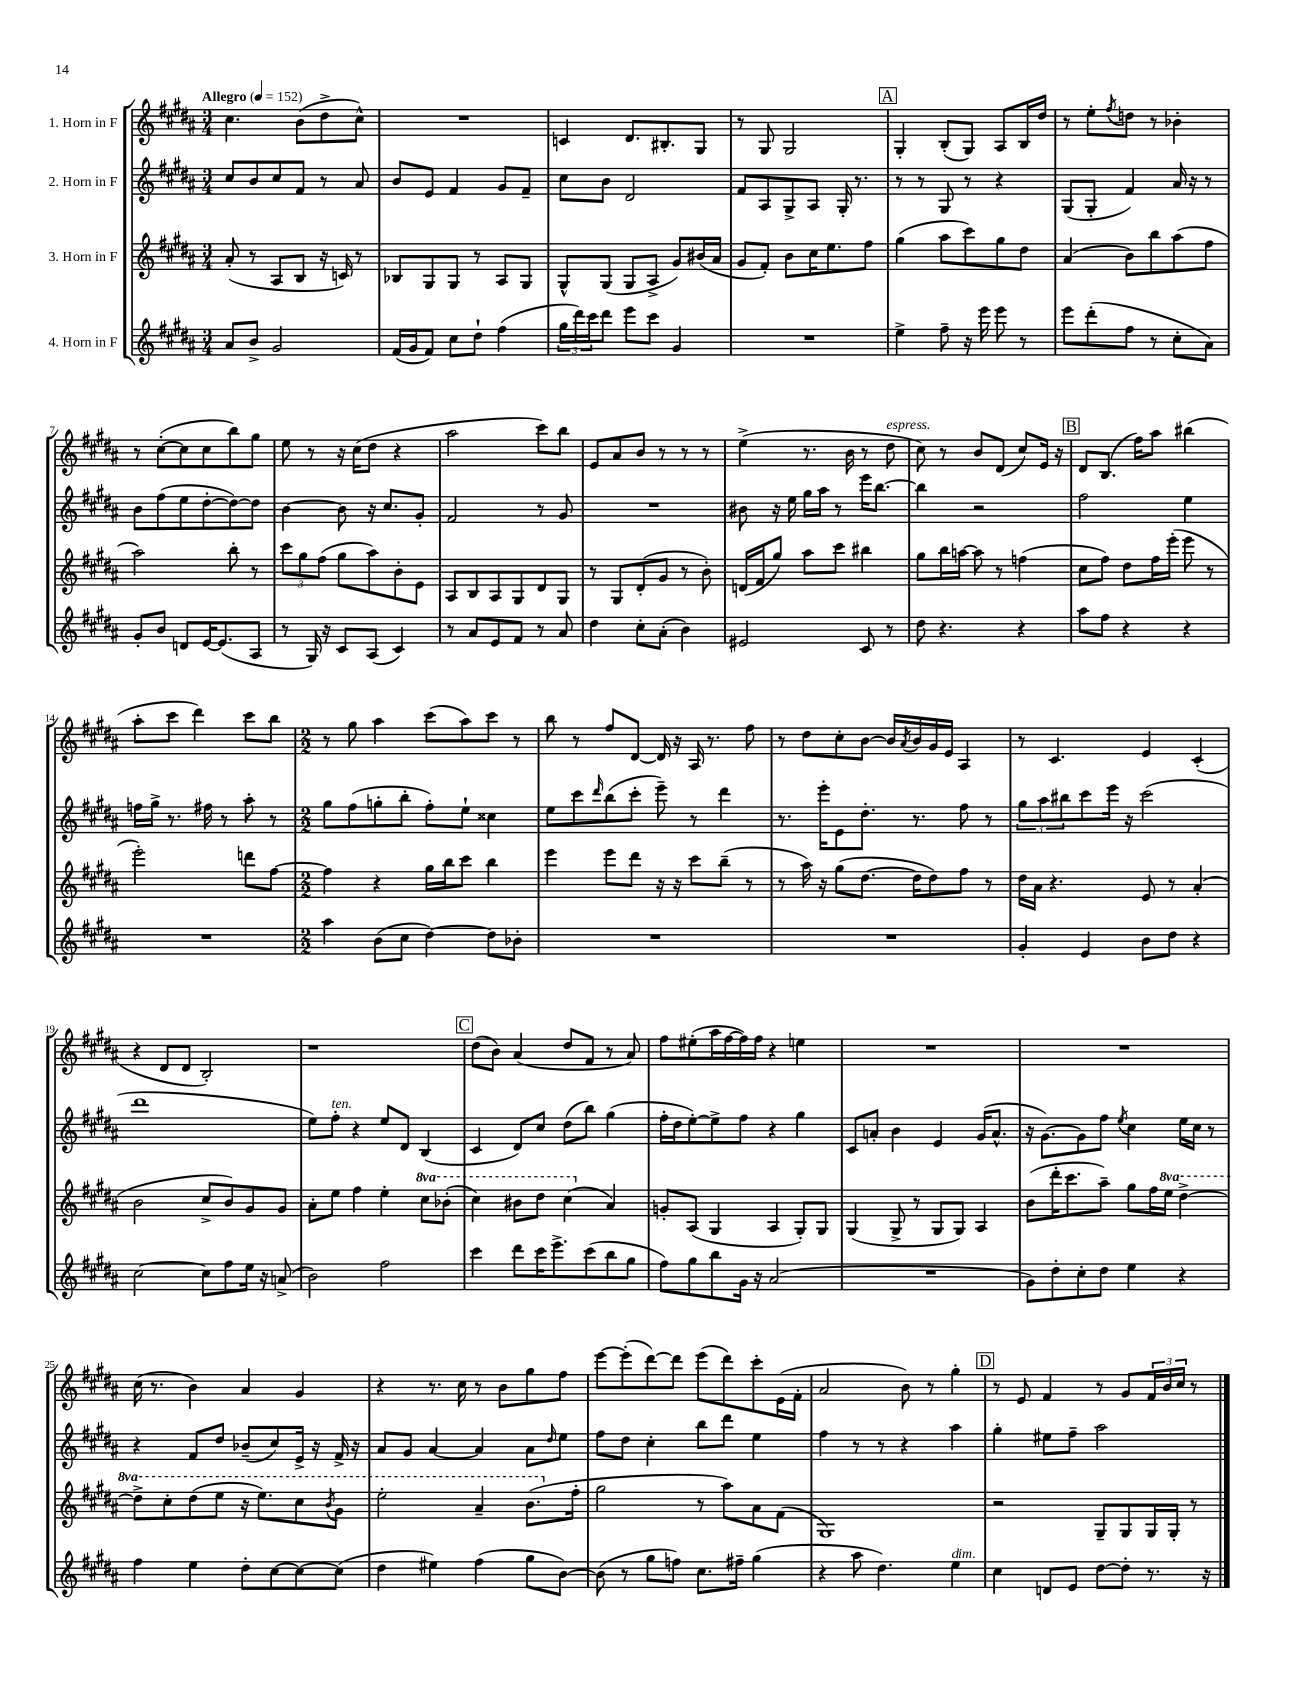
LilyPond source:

<<
\new StaffGroup <<
\new Staff = "s0" \with { instrumentName = "1. Horn in F" } {
    \clef treble \key b \major \numericTimeSignature \time 3/4 \tempo "Allegro" 4 = 152
    cis''4. b'8( dis''8-> cis''8-^) |
    R2. |
    c'4 dis'8. bis8.-. gis8 |
    r8 gis8 gis2 |
    \mark \markup { \box "A" } gis4-. b8-.( gis8) ais8 b16 dis''16 |
    r8 e''8-. \acciaccatura { fis''8 } d''8 r8 bes'4-. |
    r8 cis''8~-.( cis''8 cis''8 b''8) gis''8 |
    e''8 r8 r16 cis''16( dis''8 r4 |
    ais''2 cis'''8) b''8 |
    e'8 ais'8 b'8 r8 r8 r8 |
    e''4->( r8. b'16 r8 dis''8^\markup { \italic "espress." } |
    cis''8) r8 b'8 dis'8( cis''8) e'16 r16 |
    \mark \markup { \box "B" } dis'8 b8.( fis''16) ais''8 bis''4( |
    ais''8-. cis'''8 dis'''4) cis'''8 b''8 |
    \numericTimeSignature \time 2/2 r8 gis''8 ais''4 cis'''8( ais''8) cis'''8 r8 |
    b''8 r8 fis''8 dis'8~ dis'16 r16 ais16 r8. fis''8 |
    r8 dis''8 cis''8-. b'8~ b'16 \acciaccatura { ais'8 } b'16 gis'16 e'16 ais4 |
    r8 cis'4. e'4 cis'4-.( |
    r4 dis'8 dis'8 b2-.) |
    r1 |
    \mark \markup { \box "C" } dis''8( b'8) ais'4( dis''8 fis'8 r8 ais'8) |
    fis''8 eis''8-.( ais''16 fis''16~ fis''16) fis''16 r4 e''4 |
    R1 |
    R1 |
    cis''16( r8. b'4) ais'4 gis'4 |
    r4 r8. cis''16 r8 b'8 gis''8 fis''8 |
    e'''8~ e'''8-.( dis'''8~) dis'''8 e'''8( dis'''8) cis'''8-. e'16( fis'16-. |
    ais'2 b'8) r8 gis''4-. |
    \mark \markup { \box "D" } r8 e'8 fis'4 r8 gis'8 \tuplet 3/2 { fis'16 b'16 cis''16 } r8 \bar "|." |
}
\new Staff = "s1" \with { instrumentName = "2. Horn in F" } {
    \clef treble \key b \major \numericTimeSignature \time 3/4
    cis''8 b'8 cis''8 fis'8 r8 ais'8 |
    b'8 e'8 fis'4 gis'8 fis'8-- |
    cis''8 b'8 dis'2 |
    fis'8 ais8 gis8-> ais8 gis16-. r8. |
    \mark \markup { \box "A" } r8 r8 gis8 r8 r4 |
    gis8( gis8-. fis'4) ais'16 r16 r8 |
    b'8 fis''8( e''8 dis''8~-. dis''8~) dis''8 |
    b'4~ b'8 r16 cis''8. gis'8-. |
    fis'2 r8 gis'8 |
    R2. |
    bis'8 r16 e''16 gis''16 ais''16 r8 e'''16 b''8.~ |
    b''4 r2 |
    \mark \markup { \box "B" } fis''2 e''4 |
    f''16 gis''16-> r8. fis''16 r8 ais''8-. r8 |
    \numericTimeSignature \time 2/2 gis''8 fis''8( g''8-. b''8-. fis''8-.) e''8-! cisis''4 |
    e''8 cis'''8 \grace { dis'''16 } b''8( cis'''8-. e'''8--) r8 dis'''4 |
    r8. e'''16-. e'8 dis''8.-. r8. fis''8 r8 |
    \tuplet 3/2 { gis''8 ais''8 bis''8 } cis'''8 e'''16 r16 cis'''2( |
    dis'''1 |
    e''8) fis''8-.^\markup { \italic "ten." } r4 e''8 dis'8 b4( |
    \mark \markup { \box "C" } cis'4 dis'8) cis''8 dis''8( b''8) gis''4( |
    fis''16-. dis''16 e''8~-.) e''8-> fis''8 r4 gis''4 |
    cis'8 a'8-. b'4 e'4 gis'16( a'8.-^ |
    r16 gis'8.~) gis'8 fis''8 \acciaccatura { e''8 } cis''4 e''16 cis''16 r8 |
    r4 fis'8 dis''8 bes'8--( cis''8) e'16-> r16 fis'16-> r16 |
    ais'8 gis'8 ais'4~ ais'4 ais'8 \grace { dis''16 } e''8 |
    fis''8 dis''8 cis''4-. b''8 dis'''8 e''4 |
    fis''4 r8 r8 r4 ais''4 |
    \mark \markup { \box "D" } gis''4-. eis''8 fis''8-- ais''2 \bar "|." |
}
\new Staff = "s2" \with { instrumentName = "3. Horn in F" } {
    \clef treble \key b \major \numericTimeSignature \time 3/4 \set Staff.ottavationMarkups = #ottavation-simple-ordinals
    ais'8-.( r8 ais8 b8 r16 c'16) r8 |
    bes8 gis8 gis8 r8 ais8 gis8 |
    gis8-^ gis8( gis8 ais8-> gis'8) bis'16( ais'16 |
    gis'8 fis'8-.) b'8 cis''16 e''8. fis''8 |
    \mark \markup { \box "A" } gis''4( ais''8 cis'''8) gis''8 dis''8 |
    ais'4( b'8) b''8 ais''8( fis''8 |
    ais''2) b''8-. r8 |
    \tuplet 3/2 { cis'''8 gis''8 fis''8( } gis''8 ais''8) b'8-. e'8 |
    ais8 b8 ais8 gis8 dis'8 gis8 |
    r8 gis8 dis'8-.( gis'8 r8 b'8-.) |
    d'16( fis'16 gis''8) ais''8 cis'''8 bis''4 |
    gis''8 b''16 a''16~ a''8 r8 f''4( |
    \mark \markup { \box "B" } cis''8 fis''8) dis''8 fis''16 e'''16-.( e'''8 r8 |
    e'''2-.) d'''8 fis''8~ |
    \numericTimeSignature \time 2/2 fis''4 r4 gis''16 b''16 cis'''8 b''4 |
    e'''4 e'''8 dis'''8 r16 r16 cis'''8 b''8--( r8 |
    r8 ais''16) r16 gis''8( dis''8.~ dis''16 dis''8) fis''8 r8 |
    dis''16 ais'16 r4. e'8 r8 ais'4-.( |
    b'2 cis''8-> b'8) gis'8 gis'8 |
    ais'8-. e''8 fis''4 e''4-. \ottava #1 cis'''8 bes''8-.( |
    \mark \markup { \box "C" } cis'''4) bis''8 dis'''8 cis'''4( \ottava #0 ais'4) |
    g'8-. ais8( gis4 ais4 gis8-.) gis8 |
    gis4( gis8-> r8 gis8 gis8) ais4 |
    b'8( dis'''16-. cis'''8. ais''8--) gis''8 fis''16 \ottava #1 e'''16 dis'''4~-> |
    dis'''8-> cis'''8-. dis'''8( e'''8 r16 e'''8.) cis'''8 \acciaccatura { b''8 } gis''8 |
    e'''2-. ais''4-- b''8.( \ottava #0 fis''16-. |
    gis''2 r8 ais''8) ais'8 fis'8( |
    gis1) |
    \mark \markup { \box "D" } r2 gis8-- gis8 gis16 gis16-. r8 \bar "|." |
}
\new Staff = "s3" \with { instrumentName = "4. Horn in F" } {
    \clef treble \key b \major \numericTimeSignature \time 3/4
    ais'8 b'8-> gis'2 |
    fis'16( gis'16 fis'8) cis''8 dis''8-! fis''4( |
    \tuplet 3/2 { gis''16 dis'''16) cis'''16 } dis'''8 e'''8 cis'''8 gis'4 |
    R2. |
    \mark \markup { \box "A" } e''4-> fis''8-- r16 e'''16 e'''8 r8 |
    e'''8 dis'''8-.( fis''8 r8 cis''8-. ais'8) |
    gis'8-. b'8 d'8 e'16~ e'8.( ais8 |
    r8 gis16) r16 cis'8 ais8( cis'4) |
    r8 ais'8 e'8 fis'8 r8 ais'8 |
    dis''4 cis''8-. ais'8-.( b'4) |
    eis'2 cis'8 r8 |
    dis''8 r4. r4 |
    \mark \markup { \box "B" } ais''8 fis''8 r4 r4 |
    R2. |
    \numericTimeSignature \time 2/2 ais''4 b'8( cis''8 dis''4~) dis''8 bes'8-. |
    R1 |
    R1 |
    gis'4-. e'4 b'8 dis''8 r4 |
    cis''2~ cis''8 fis''8 e''16 r16 a'8->( |
    b'2) fis''2 |
    \mark \markup { \box "C" } cis'''4 dis'''8 cis'''16 e'''8.-> cis'''8( b''8 gis''8 |
    fis''8) gis''8 b''8 gis'16 r16 ais'2( |
    R1 |
    gis'8) dis''8-. cis''8-. dis''8 e''4 r4 |
    fis''4 e''4 dis''8-. cis''8~ cis''8~ cis''8( |
    dis''4 eis''4) fis''4( gis''8 b'8~) |
    b'8( r8 gis''8 f''8) cis''8. fis''16-- gis''4( |
    r4 ais''8 dis''4.) e''4^\markup { \italic "dim." } |
    \mark \markup { \box "D" } cis''4 d'8 e'8 dis''8~ dis''8-. r8. r16 \bar "|." |
}
>>
>>
